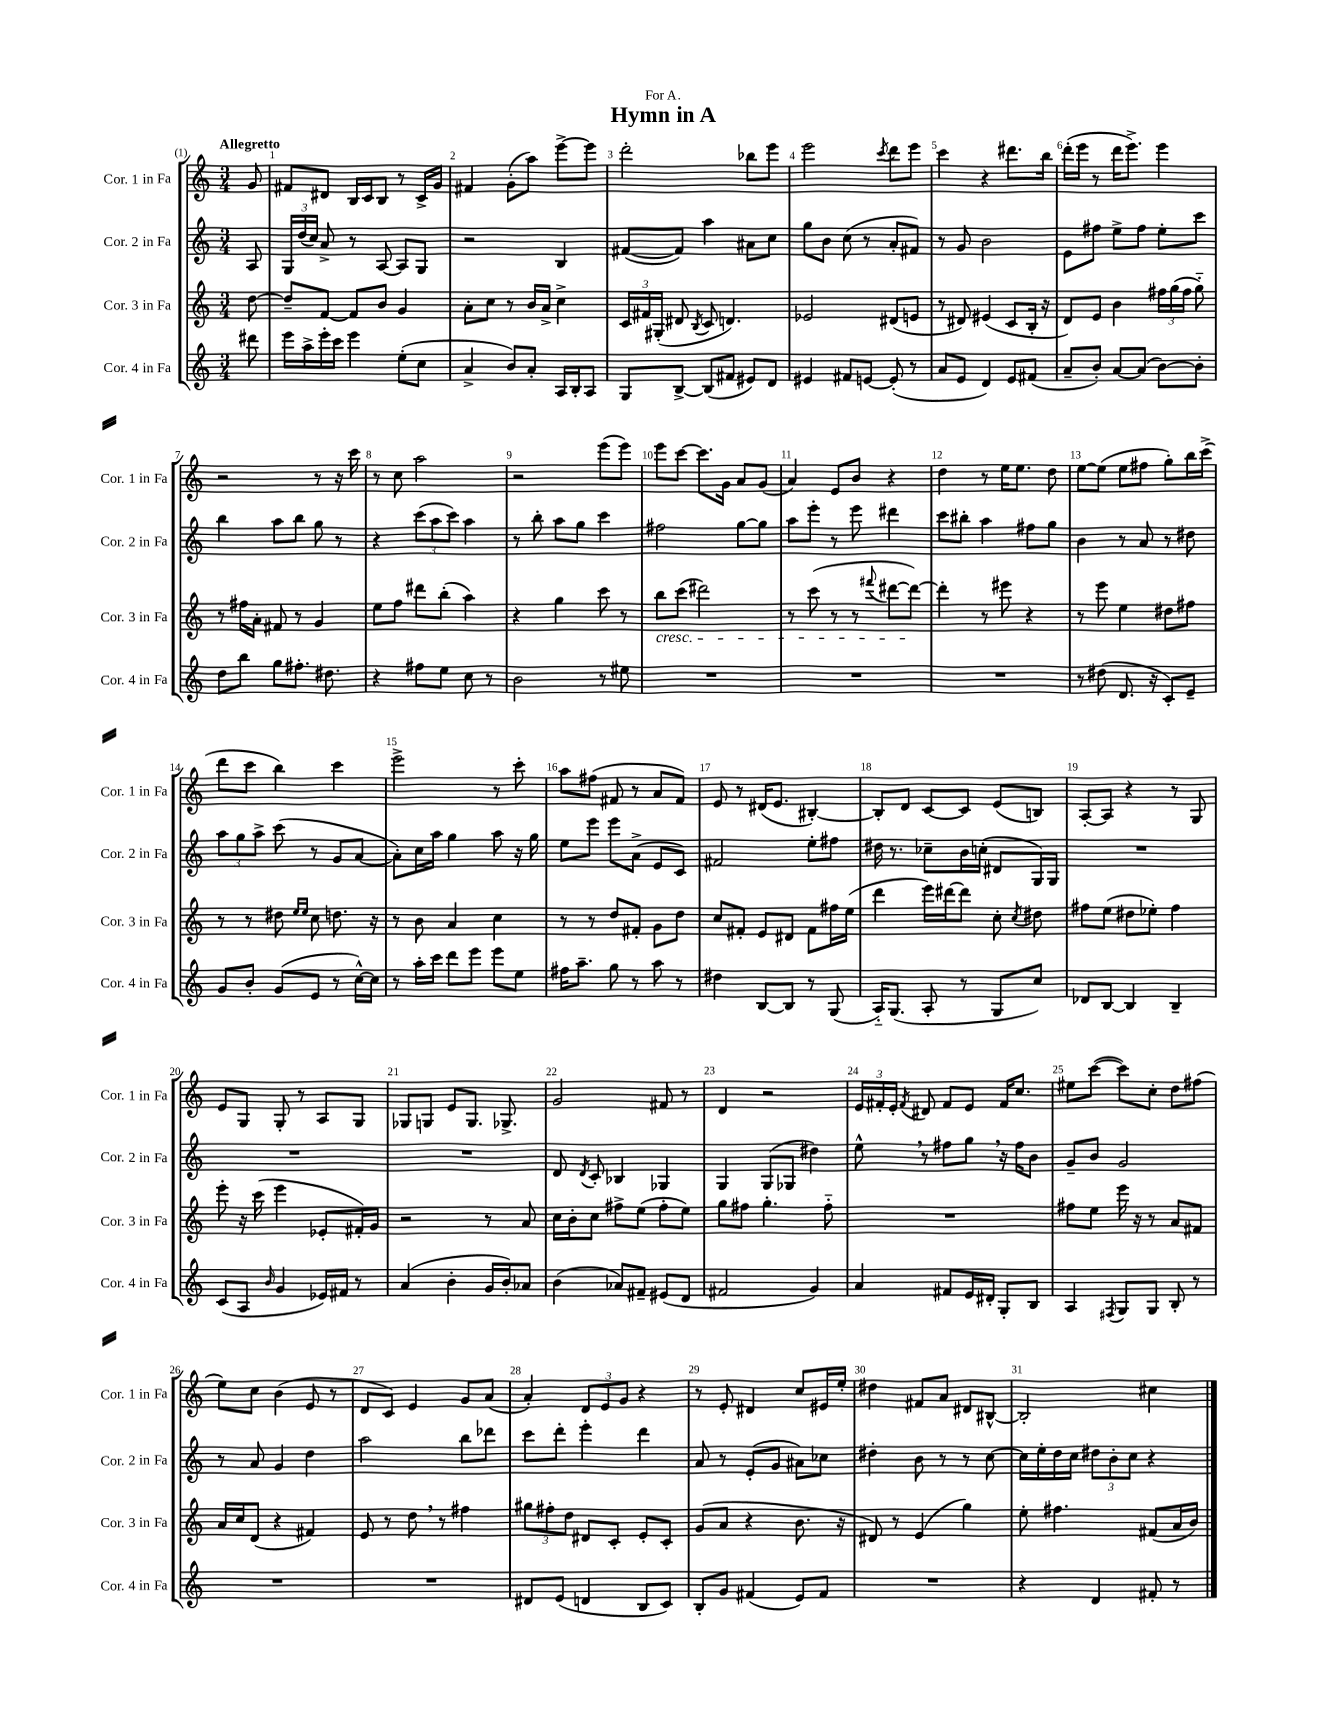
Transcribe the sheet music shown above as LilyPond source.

\header { title = "Hymn in A" dedication = "For A." }
<<
\new StaffGroup <<
\new Staff = "s0" \with { instrumentName = "Cor. 1 in Fa" shortInstrumentName = "Cor. 1 in Fa" } {
    \clef treble \key c \major \numericTimeSignature \time 3/4 \partial 8 \tempo "Allegretto"
    \autoBeamOff g'8 |
    fis'8[ dis'8] b16[ c'16 b8] r8 c'16[-> g'16] |
    fis'4 g'8[-.( a''8]) e'''8[~-> e'''8] |
    d'''2-. bes''8[ e'''8] |
    e'''2 \acciaccatura { c'''8 } d'''8[ e'''8] |
    c'''4 r4 dis'''8.[ b''16] |
    d'''16[-.( e'''16] r8 d'''16[ e'''8.]->) e'''4 |
    r2 r8 r16 c'''16 |
    r8 c''8 a''2 |
    r2 e'''8[( e'''8]) |
    e'''8[ c'''8]~ c'''8.[ g'16] a'8[ g'8]( |
    a'4) e'8[ b'8] r4 |
    d''4 r8 e''16[ e''8.] d''8 |
    e''8[~ e''8]( e''8[ fis''8] g''8[-.) b''16 c'''16]->( |
    d'''8[ c'''8] b''4) c'''4 |
    e'''2-> r8 c'''8-. |
    a''8[ fis''8]( fis'8 r8 a'8[ fis'8]) |
    e'8 r8 dis'16[( e'8.] bis4~-.) |
    bis8[-. d'8] c'8[~ c'8] e'8[( b8]) |
    a8[~-. a8] r4 r8 g8 |
    e'8[ g8] g8-. r8 a8[ g8] |
    ges8[ g8] e'8[ g8.] ges8.-> |
    g'2 fis'8 r8 |
    d'4 r2 |
    \tuplet 3/2 { e'16[ fis'16-. e'16]-. } \acciaccatura { fis'8 } dis'8 fis'8[ e'8] fis'16[ c''8.] |
    eis''8[ c'''8]~( c'''8[) c''8]-. d''8[ fis''8]( |
    e''8[) c''8] b'4( e'8 r8 |
    d'8[ c'8]) e'4 g'8[ a'8]( |
    a'4-.) \tuplet 3/2 { d'8[ e'8 g'8] } r4 |
    r8 e'8-. dis'4 c''8[ eis'16 e''16]-. |
    dis''4 fis'8[ a'8] dis'8[ bis8]~-^ |
    bis2-. cis''4 \bar "|." |
}
\new Staff = "s1" \with { instrumentName = "Cor. 2 in Fa" shortInstrumentName = "Cor. 2 in Fa" } {
    \clef treble \key c \major \numericTimeSignature \time 3/4 \partial 8
    \autoBeamOff a8 |
    \tuplet 3/2 { g16[ d''16( c''16]) } a'8-> r8 a8~ a8[ g8] |
    r2 b4 |
    fis'8[~( fis'8]) a''4 ais'8[ c''8] |
    g''8[ b'8] c''8( r8 a'8[-. fis'8]) |
    r8 g'8 b'2 |
    e'8[ fis''8] e''8[-> fis''8] e''8[-. c'''8] |
    b''4 a''8[ b''8] g''8 r8 |
    r4 \tuplet 3/2 { c'''8[( a''8 c'''8]) } a''4 |
    r8 b''8-. a''8[ g''8] c'''4 |
    fis''2 g''8[~ g''8] |
    a''8[ e'''8]-. r8 e'''8 dis'''4 |
    c'''8[ bis''8]-. a''4 fis''8[ g''8] |
    b'4 r8 a'8 r8 dis''8 |
    \tuplet 3/2 { a''8[ g''8 a''8]-> } c'''8( r8 g'8[ a'8]~ |
    a'8[-.) c''16 a''16] g''4 a''8 r16 g''16 |
    e''8[ e'''8] e'''8[ a'8]->( e'8[ c'8]) |
    fis'2 e''8[-. fis''8] |
    dis''16 r8. ces''8[-- b'16 c''16]-.( dis'8[ g16) g16] |
    R2. |
    R2. |
    R2. |
    d'8 \acciaccatura { d'8 } c'8-. bes4 ges4 |
    g4 g8[( ges8] dis''4) |
    e''8-^ \breathe r8 fis''8[ g''8] \breathe r16 fis''16[ b'8] |
    g'8[-- b'8] g'2 |
    r8 a'8 g'4 d''4 |
    a''2 b''8[ des'''8] |
    c'''8[ d'''8]-. e'''4-. d'''4 |
    a'8 r8 e'8[-.( g'8] ais'8[) ces''8] |
    dis''4-. b'8 r8 r8 c''8~ |
    c''16[ e''16-. d''16 c''16] \tuplet 3/2 { dis''8[ b'8-. c''8] } r4 \bar "|." |
}
\new Staff = "s2" \with { instrumentName = "Cor. 3 in Fa" shortInstrumentName = "Cor. 3 in Fa" } {
    \clef treble \key c \major \numericTimeSignature \time 3/4 \partial 8
    \autoBeamOff d''8~ |
    d''8[-- f'8]~ f'8[ b'8] g'4 |
    a'8[-. c''8] r8 b'16[ a'16]-> c''4-> |
    \tuplet 3/2 { c'16[ fis'16 gis16]-.( } dis'8 \acciaccatura { b8 } c'8 d'4.) |
    ees'2 dis'8[( e'8] |
    r8 dis'8) eis'4( c'8[ b16]-. r16 |
    d'8[) e'8] b'4 \tuplet 3/2 { fis''16[ g''16( fis''16] } g''8-_) |
    r8 fis''16[ a'16]-. fis'8 r8 g'4 |
    e''8[ f''8] dis'''8[ b''8]-.( a''4) |
    r4 g''4 c'''8 r8 |
    b''8[\cresc c'''8]( dis'''2) |
    r8 c'''8( r8 r8 \appoggiatura { fis'''8 } dis'''8[~ dis'''8]~\!) |
    dis'''4-. r8 eis'''8 r4 |
    r8 e'''8 e''4 dis''8[ fis''8] |
    r8 r8 dis''8 \grace { e''16[ e''16] } c''8 d''8. r16 |
    r8 b'8 a'4 c''4 |
    r8 r8 d''8[ fis'8]-. g'8[ d''8] |
    c''8[ fis'8]-. e'8[ dis'8] fis'8[ fis''16 e''16]( |
    d'''4 e'''16[) dis'''16~ dis'''8] c''8-. \acciaccatura { c''8 } dis''8 |
    fis''8[ e''8]( dis''8[ ees''8]-.) fis''4 |
    e'''8-. r16 c'''16( e'''4 ees'8[-. fis'16-.) g'16] |
    r2 r8 a'8 |
    c''16[ b'16-. c''8] fis''8[-> e''8]( fis''8[-. e''8]) |
    g''8[ fis''8] g''4.-. fis''8-_ |
    R2. |
    fis''8[ e''8] e'''16 r16 r8 a'8[ fis'8] |
    a'16[ c''16 d'8]( r4 fis'4) |
    e'8 r8 d''8 \breathe r8 fis''4 |
    \tuplet 3/2 { gis''8[ fis''8-. d''8] } dis'8[ c'8]-. e'8[-. c'8]-. |
    g'8[( a'8] r4 b'8. r16 |
    dis'8) r8 e'4( g''4) |
    e''8-. fis''4. fis'8[( a'16 b'16]) \bar "|." |
}
\new Staff = "s3" \with { instrumentName = "Cor. 4 in Fa" shortInstrumentName = "Cor. 4 in Fa" } {
    \clef treble \key c \major \numericTimeSignature \time 3/4 \partial 8
    \autoBeamOff dis'''8 |
    e'''16[ a''16-> e'''16-. c'''16] e'''4 e''8[-.( c''8] |
    a'4-> b'8[) a'8]-. a16[ b16-. a8] |
    g8[ b8]~-> b8[( fis'8] eis'8[) d'8] |
    eis'4 fis'8[ e'8]~ e'8-.( r8 |
    a'8[ e'8] d'4) e'8[ fis'8]( |
    a'8[-- b'8]-.) a'8[~ a'8]( b'8[~) b'8]-. |
    d''8[ b''8] g''8[ fis''8.]-. dis''8. |
    r4 fis''8[ e''8] c''8 r8 |
    b'2 r8 eis''8 |
    R2. |
    R2. |
    R2. |
    r8 dis''8( d'8. r16 c'8[-.) e'8]-- |
    g'8[ b'8]-. g'8[( e'8] r8 c''16[~-^) c''16] |
    r8 a''16[-. c'''16] d'''8[ e'''8] e'''8[ e''8] |
    fis''16[ a''8.]-- g''8 r8 a''8 r8 |
    dis''4 b8[~ b8] r8 g8( |
    a16[-_) g8.]( a8-. r8 g8[ c''8]) |
    des'8[ b8]~ b4 b4-- |
    c'8[( a8] \grace { b'16 } g'4 ees'16[) fis'16] r8 |
    a'4( b'4-. g'16[ b'16-.) aes'8] |
    b'4( aes'8[) fis'8]-- eis'8[( d'8] |
    fis'2 g'4) |
    a'4 fis'8[ e'16 dis'16]-. g8[-. b8] |
    a4 \acciaccatura { fis8 } g8[ g8] b8-. r8 |
    R2. |
    R2. |
    dis'8[ e'8]( d'4 b8[ c'8]) |
    b8[-. g'8] fis'4( e'8[) fis'8] |
    R2. |
    r4 d'4 fis'8-. r8 \bar "|." |
}
>>
>>
\layout { \context { \Score \override BarNumber.break-visibility = ##(#f #t #t) barNumberVisibility = #all-bar-numbers-visible } }
